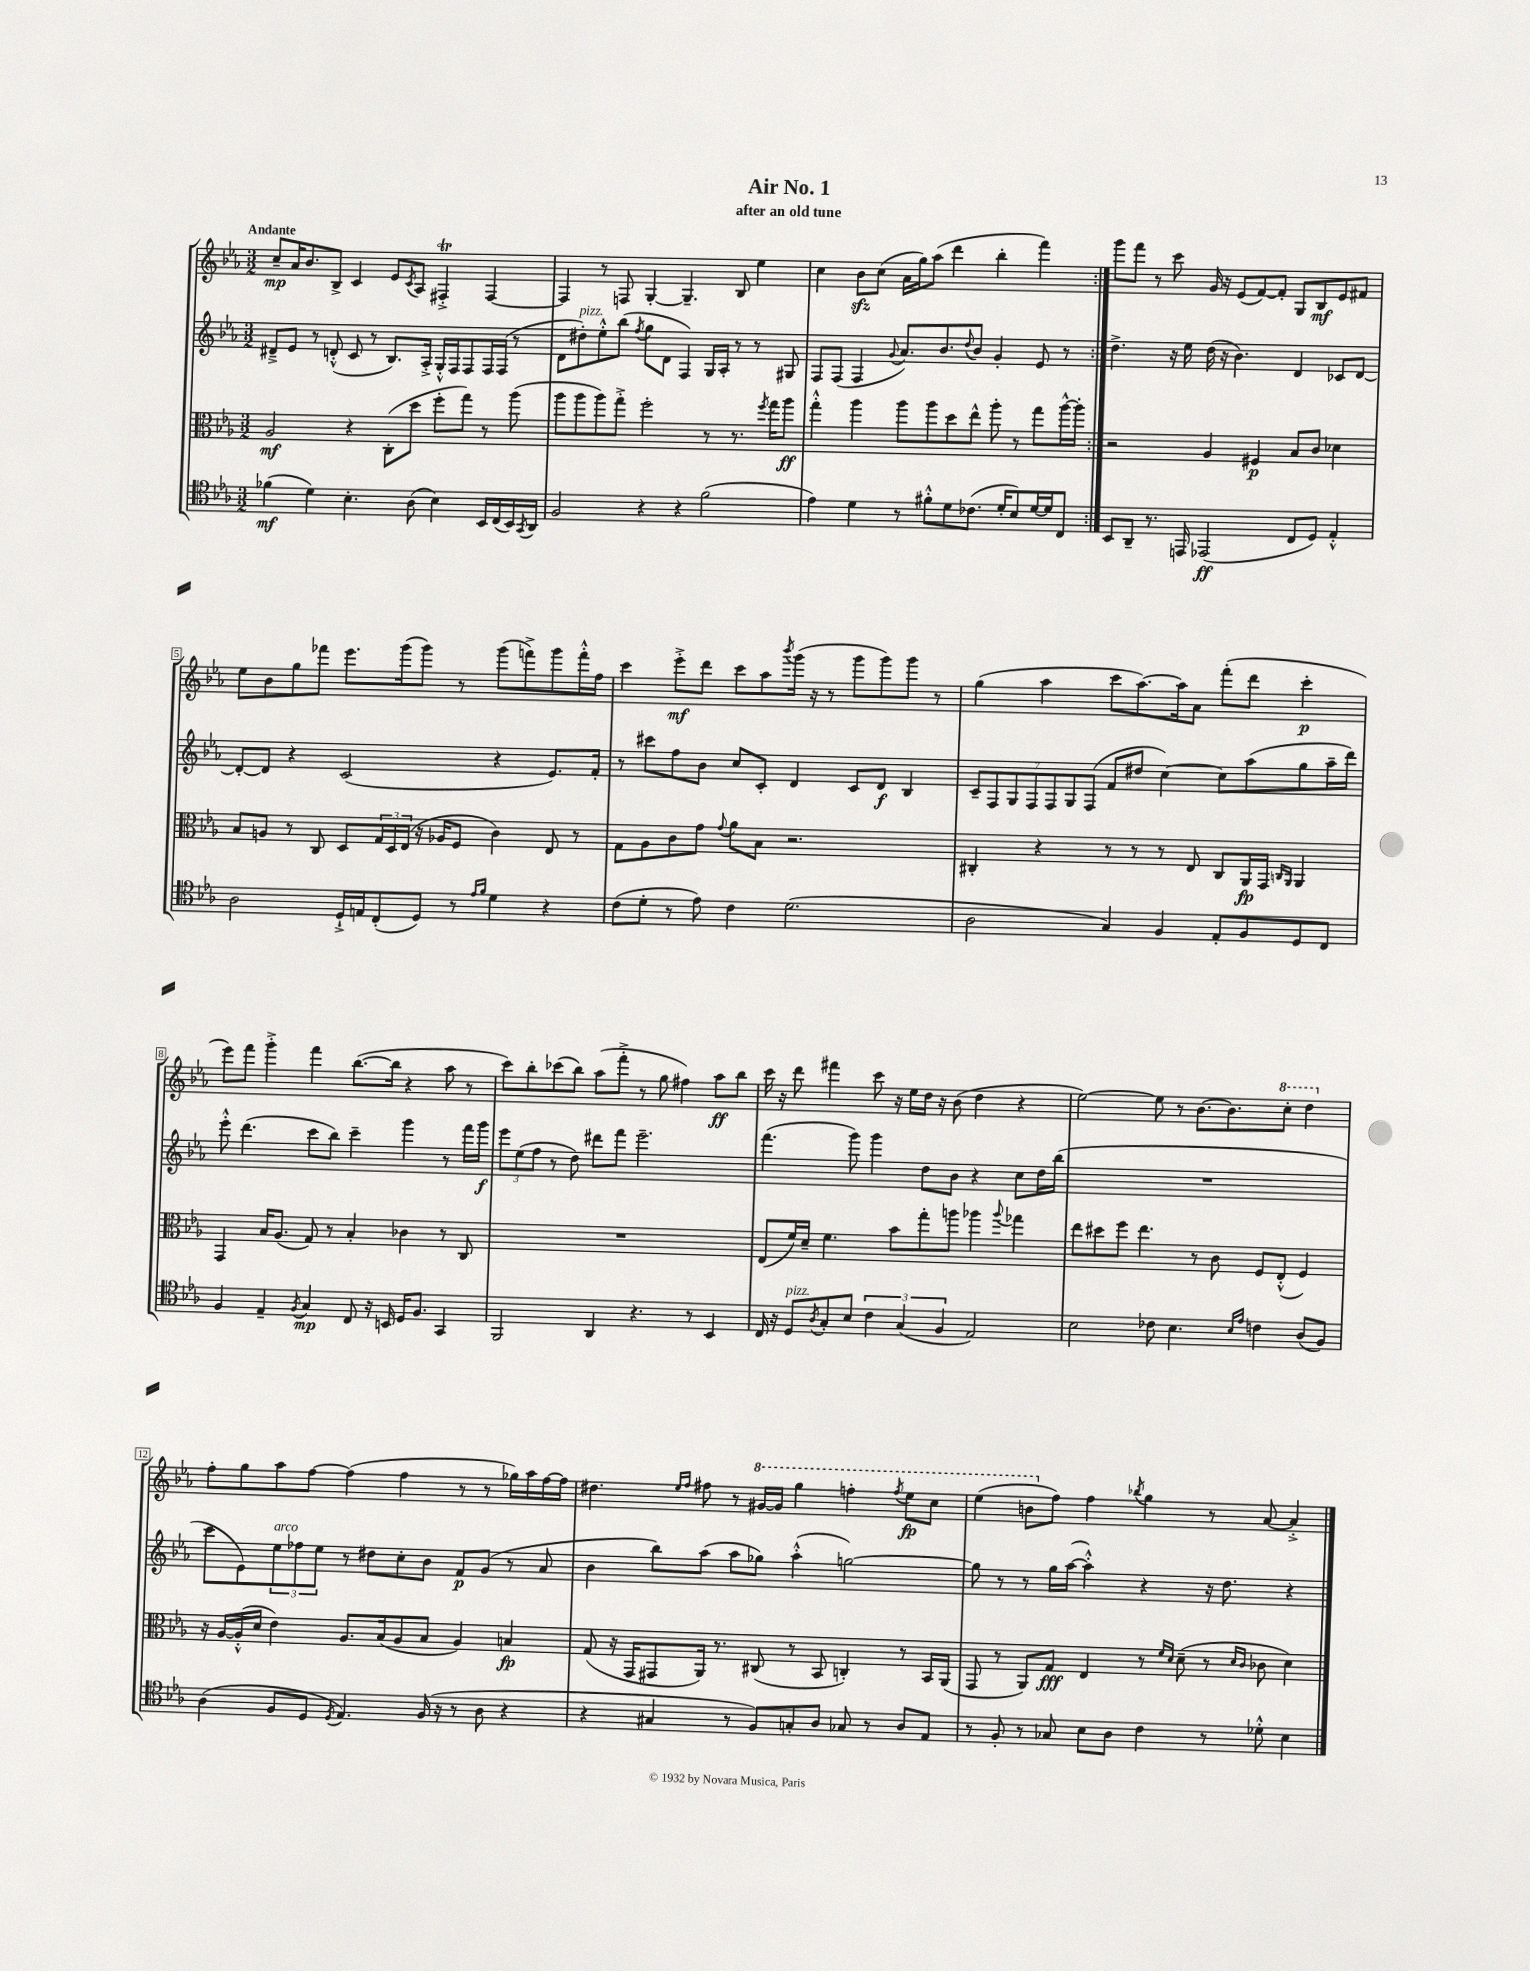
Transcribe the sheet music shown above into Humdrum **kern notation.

**kern	**dynam	**kern	**dynam	**kern	**dynam	**kern	**dynam
*part4	*part4	*part3	*part3	*part2	*part2	*part1	*part1
*staff4	*staff4	*staff3	*staff3	*staff2	*staff2	*staff1	*staff1
*clefC4	*	*clefC3	*	*clefG2	*	*clefG2	*
*k[b-e-a-]	*	*k[b-e-a-]	*	*k[b-e-a-]	*	*k[b-e-a-]	*
*M3/2	*	*M3/2	*	*M3/2	*	*M3/2	*
=1	=1	=1	=1	=1	=1	=1	=1
!	!	!	!	!	!	!LO:TX:a:B:t=Andante	!
(4f-X\	mf	2A-/	mf	8d#X~^/L	.	8cc~/L	mp
.	.	.	.	8e-/J	.	16a-/K	.
.	.	.	.	.	.	8.b-/	.
4d\)	.	.	.	8r	.	.	.
.	.	.	.	(8dn'^^/	.	8B-^/J	.
4.B-'\	.	4r	.	8c/	.	4c/	.
.	.	.	.	8r	.	.	.
.	.	(8C'\L	.	8.B-/L)	.	8e-/L	.
.	.	.	.	.	.	8qc/	.
(8A-\	.	8dd\J	.	.	.	8A-/J	.
.	.	.	.	16A-'^/Jk	.	.	.
4B-\)	.	8ff'\L	.	16G'^^/LL	.	4F#Xt'^/	.
.	.	.	.	16F/J	.	.	.
.	.	8gg\J)	.	8F/	.	.	.
16BB-/LL	.	8r	.	16F/L	.	[4F#/	.
(16C/	.	.	.	(16F/JJ	.	.	.
16BB-/)	.	(8aa-\	.	8r	.	.	.
8qGG/	.	.	.	.	.	.	.
16AA-/JJ	.	.	.	.	.	.	.
=2	=2	=2	=2	=2	=2	=2	=2
2F/	.	8aa-\L	.	8d\L	.	4F#/]	.
!	!	!	!	!LO:TX:a:i:t=pizz.	!	!	!
.	.	8aa-\	.	8dd#X'\)	.	.	.
.	.	8aa-\)	.	8ee-'^^\	.	8r	.
.	.	8gg'^\J	.	(8bb-\J	.	8Fn/	.
.	.	.	.	8qff/	.	.	.
4r	.	2ff'\	.	8gg\L	.	[4G'/	.
.	.	.	.	8d\J	.	.	.
4r	.	.	.	4F/)	.	4.G~/]	.
(2f\	.	8r	.	16G/LL	.	.	.
.	.	.	.	16A-'/JJ	.	.	.
.	.	8.r	.	8r	.	8B-/	.
.	.	.	.	8r	.	4ee-\	.
.	.	8qff/	.	.	.	.	.
.	.	16gg\KL	.	.	.	.	.
.	.	8aa-\J	ff	8G#X/	.	.	.
=3	=3	=3	=3	=3	=3	=3	=3
4e-\)	.	4gg'^^\	.	8F/L	.	4cc\	.
.	.	.	.	(8F/J	.	.	.
4d\	.	4aa-\	.	4F/	.	8b-zz\L	.
.	.	.	.	.	.	(8cc\J	.
.	.	.	.	8qqg/	.	.	.
8r	.	8aa-\L	.	8.a-/L)	.	16a-\LL	.
.	.	.	.	.	.	16gg\J)	.
8f#X'^^\L	.	8aa-\	.	.	.	(8aa-\J	.
.	.	.	.	8.b-/	.	.	.
8d\	.	8dd\	.	.	.	4ddd\	.
.	.	.	.	8qqdd/	.	.	.
(8.c-X\J	.	8ee-^^\J	.	8b-/J	.	.	.
.	.	8aa-'\	.	4g'/	.	4bb-'\	.
16d'/KL	.	.	.	.	.	.	.
8B-/)	.	8r	.	.	.	.	.
[16d/L	.	8gg\L	.	8e-/	.	4fff\)	.
16d/J]	.	.	.	.	.	.	.
8C/J	.	[16aa-^^\L	.	8r	.	.	.
.	.	16aa-'\JJ]	.	.	.	.	.
=4:|!	=4:|!	=4:|!	=4:|!	=4:|!	=4:|!	=4:|!	=4:|!
8BB-/L	.	2r	.	4.dd^\	.	8ggg\L	.
8AA-~/J	.	.	.	.	.	8fff\J	.
8.r	.	.	.	.	.	8r	.
.	.	.	.	16r	.	8ccc\	.
16EEn/	.	.	.	16ee-\	.	.	.
(2EE-X/	ff	4A-/	.	(16dd\	.	16g/	.
.	.	.	.	16r	.	16r	.
.	.	.	.	4.b-\)	.	(8e-/L	.
.	.	4F#X/	p	.	.	[8f/)	.
.	.	.	.	.	.	8f'/J]	.
8C/L	.	8B-/L	.	4d/	.	8G/L	.
8D/J)	.	8c/J	.	.	.	8B-/	mf
4E-'^^/	.	4d-X\	.	8c-X/L	.	8e-/	.
.	.	.	.	[8d/J	.	8f#X/J	.
!!LO:LB:g=z
=5	=5	=5	=5	=5	=5	=5	=5
2A-\	.	8B-/L	.	8d'/L_	.	8ee-\L	.
.	.	8An/J	.	8d/J]	.	8b-\	.
.	.	8r	.	4r	.	8gg\	.
.	.	8C/	.	.	.	8fff-X\J	.
16D`^/LL	.	8D/L	.	(2c/	.	8.eee-\L	.
16En/J	.	.	.	.	.	.	.
(8C'/	.	24G/L	.	.	.	.	.
.	.	24D/	.	.	.	.	.
.	.	.	.	.	.	(16ggg\k	.
.	.	(24E-/JJ	.	.	.	.	.
8D/J)	.	16r	.	.	.	8ggg\J)	.
.	.	16A-X/KL	.	.	.	.	.
8r	.	8F/J	.	.	.	8r	.
16qqe-/LL	.	.	.	.	.	.	.
16qqf/JJ	.	.	.	.	.	.	.
4d\	.	4c\)	.	4r	.	(8ggg\L	.
.	.	.	.	.	.	8fffn^\)	.
4r	.	8E-/	.	8.e-/L)	.	8ggg\	.
.	.	8r	.	.	.	16fff'^^\L	.
.	.	.	.	16f'/Jk	.	16ff\JJ	.
=6	=6	=6	=6	=6	=6	=6	=6
(8c\L	.	8G\L	.	8r	.	4ccc\	.
8d'\J	.	8A-\	.	8ccc#X\L	.	.	.
8r	.	8c\	.	8ff\	.	8eee-'^\L	mf
8e-\)	.	8g\J	.	8b-\J	.	8ddd\J	.
.	.	8qqg/	.	.	.	.	.
4c\	.	8a-\L	.	8cc/L	.	8ccc\L	.
.	.	8B-\J	.	8c'/J	.	8aa-\	.
.	.	.	.	.	.	8qbbb-/	.
(2.d\	.	2.r	.	4d/	.	(16ggg\Jk	.
.	.	.	.	.	.	16r	.
.	.	.	.	.	.	8r	.
.	.	.	.	8c/L	.	8ggg\L	.
.	.	.	.	8d/J	f	8ggg\)	.
.	.	.	.	4B-/	.	8ggg\J	.
.	.	.	.	.	.	8r	.
=7	=7	=7	=7	=7	=7	=7	=7
2A-\	.	4C#X'/	.	14c~/L	.	(4gg\	.
.	.	.	.	14F/	.	.	.
.	.	.	.	14G/	.	.	.
.	.	.	.	14F/	.	.	.
.	.	4r	.	.	.	4aa-\	.
.	.	.	.	14F/	.	.	.
.	.	.	.	14G/	.	.	.
.	.	.	.	(14F/J	.	.	.
4G/)	.	8r	.	8f/L	.	8ccc\L	.
.	.	8r	.	8dd#X/J	.	[8.aa-\)	.
4F/	.	8r	.	[4cc\)	.	.	.
.	.	.	.	.	.	16aa-\k]	.
.	.	8E-/	.	.	.	8a-\J	.
8E-'/L	.	8C#/L	.	8cc\L]	.	(8fff'\L	.
8F/	.	16AA-/L	fp	(8aa-\	.	8ddd\J	.
.	.	16GG/JJ	.	.	.	.	.
.	.	16qqCn/LL	.	.	.	.	.
.	.	16qqAA-/JJ	.	.	.	.	.
8D/	.	4AA-/	.	8gg\	.	4ccc'\	p
8C/J	.	.	.	16aa-~\L	.	.	.
.	.	.	.	16ddd\JJ)	.	.	.
!!LO:LB:g=z
=8	=8	=8	=8	=8	=8	=8	=8
4F/	.	4GG/	.	8eee-'^^\	.	8eee-\L)	.
.	.	.	.	(4.ddd\	.	8fff\J	.
4E-~/	.	16B-/KL	.	.	.	4ggg'^\	.
.	.	(8.A-/J	.	.	.	.	.
8qF/	.	.	.	.	.	.	.
4G/	mp	8G/)	.	8ccc\L	.	4fff\	.
.	.	8r	.	8bb-\J)	.	.	.
8C/	.	4B-'/	.	4ccc~\	.	([8.bb-\L	.
16r	.	.	.	.	.	.	.
16BBn/	.	.	.	.	.	16bb-\Jk]	.
16D/KL	.	4c-X\	.	4ggg\	.	4r	.
8.F/J	.	.	.	.	.	.	.
4GG/	.	8r	.	8r	.	8aa-\	.
.	.	8C/	.	16fff\LL	.	8r	.
.	.	.	.	16ggg\JJ	f	.	.
=9	=9	=9	=9	=9	=9	=9	=9
2FF/	.	1.r	.	12eee-\L	.	8ccc\L)	.
.	.	.	.	(12ee-\	.	.	.
.	.	.	.	.	.	8bb-'\	.
.	.	.	.	12ff\J	.	.	.
.	.	.	.	8r	.	(8ccc-X\	.
.	.	.	.	8dd\)	.	8bb-\J)	.
4AA-/	.	.	.	8ddd#X\L	.	(8aa-\L	.
.	.	.	.	8fff\J	.	8fff'^\J	.
4.r	.	.	.	2.eee-~\	.	8r	.
.	.	.	.	.	.	8gg\	.
.	.	.	.	.	.	4ff#X\)	.
8r	.	.	.	.	.	.	.
4BB-/	.	.	.	.	.	8aa-\L	ff
.	.	.	.	.	.	8bb-\J	.
=10	=10	=10	=10	=10	=10	=10	=10
16C/	.	(8E-/L	.	(4.fff\	.	16ccc\	.
16r	.	.	.	.	.	16r	.
!LO:TX:a:i:t=pizz.	!	!	!	!	!	!	!
8D/L	.	16f/L)	.	.	.	8ddd\	.
.	.	16d~/JJ	.	.	.	.	.
8qA-/	.	.	.	.	.	.	.
8G'/	.	4.f\	.	.	.	4fff#X\	.
8B-/J	.	.	.	8ggg\)	.	.	.
6c\	.	.	.	4ggg\	.	8ccc\	.
.	.	8b-\L	.	.	.	16r	.
(6G/	.	.	.	.	.	.	.
.	.	.	.	.	.	16ee-\LL	.
.	.	8gg'\	.	8dd\L	.	16dd\JJ	.
.	.	.	.	.	.	16r	.
6F/	.	.	.	.	.	.	.
.	.	8aan\J	.	8b-\J	.	(8b-\	.
2E-/)	.	4aa-X\	.	4r	.	4dd\	.
.	.	8qqaa-/	.	.	.	.	.
.	.	4gg-X\	.	8cc\L	.	4r	.
.	.	.	.	16dd\L	.	.	.
.	.	.	.	(16bb-\JJ	.	.	.
=11	=11	=11	=11	=11	=11	=11	=11
2B-\	.	8ee-\L	.	1.r	.	[2ee-\)	.
.	.	8dd#X\	.	.	.	.	.
.	.	8ff\J	.	.	.	.	.
.	.	4.ee-\	.	.	.	.	.
8c-X\	.	.	.	.	.	8ee-\]	.
4.B-\	.	.	.	.	.	8r	.
.	.	8r	.	.	.	[8.b-\L	.
.	.	8c\	.	.	.	.	.
.	.	.	.	.	.	8.b-\]	.
16qqB-/LL	.	.	.	.	.	.	.
16qqe-/JJ	.	.	.	.	.	.	.
4cn\	.	8F/L	.	.	.	.	.
*	*	*	*	*	*	*8va	*
.	.	(8E-'^^/J	.	.	.	8ccc'\J	.
(8A-/L	.	4F/)	.	.	.	4ddd\	.
8F/J)	.	.	.	.	.	.	.
!!LO:LB:g=z
=12	=12	=12	=12	=12	=12	=12	=12
*	*	*	*	*	*	*X8va	*
(4A-\	.	16r	.	8ccc\L	.	8ff'\L	.
.	.	[16A-/LL	.	.	.	.	.
.	.	(16A-'^^/]	.	8e-\)	.	8gg\	.
.	.	16d/JJ	.	.	.	.	.
!	!	!	!	!LO:TX:a:i:t=arco	!	!	!
8F/L	.	4e-\)	.	12ee-\	.	8aa-\	.
.	.	.	.	12ff-X\	.	.	.
8D/J	.	.	.	.	.	[8ff\J	.
.	.	.	.	12ee-\J	.	.	.
8qD/	.	.	.	.	.	.	.
4.E-/)	.	8.A-/L	.	8r	.	(4ff\]	.
.	.	.	.	8dd#X\L	.	.	.
.	.	(16B-/k	.	.	.	.	.
.	.	8A-/	.	8cc'\	.	4ff\	.
(16F/	.	8B-/J	.	8b-\J	.	.	.
16r	.	.	.	.	.	.	.
8r	.	4A-/)	.	8f/L	p	8r	.
8A-\	.	.	.	(8g/J	.	8r	.
4r	.	4Bn/	fp	8r	.	16gg-X\LL)	.
.	.	.	.	.	.	16aa-\	.
.	.	.	.	8a-/	.	[16ff\	.
.	.	.	.	.	.	16ff\JJ]	.
=13	=13	=13	=13	=13	=13	=13	=13
4r	.	(8G/	.	4b-\	.	4.dd#X\	.
.	.	16r	.	.	.	.	.
.	.	16GG/KL	.	.	.	.	.
4G#X/	.	8GG#X/	.	8bb-\L)	.	.	.
.	.	.	.	.	.	16qqee-/LL	.
.	.	.	.	.	.	16qqff/JJ	.
.	.	16AA-/Jk)	.	(8aa-\J	.	8ff#X\	.
.	.	8.r	.	.	.	.	.
8r	.	.	.	8aa-\L	.	8r	.
*	*	*	*	*	*	*8va	*
8F/L)	.	(8C#X/	.	8gg-X\J)	.	[16gg#X/LL	.
.	.	.	.	.	.	16gg#/JJ]	.
8Gn'/	.	8r	.	(4aa-'^^\	.	4ggg\	.
8A-/J	.	8BB-/	.	.	.	.	.
8G-X/	.	4Cn'/)	.	[2ggn\)	.	4fffn'\	.
8r	.	.	.	.	.	.	.
.	.	.	.	.	.	8qfff/	.
8A-/L	.	8r	.	.	.	8eee-\L	fp
8E-/J	.	16BB-/LL	.	.	.	8ccc\J	.
.	.	(16AA-/JJ	.	.	.	.	.
=14	=14	=14	=14	=14	=14	=14	=14
8r	.	8GG/	.	8gg\]	.	(4eee-\	.
8F'/	.	8r	.	8r	.	.	.
8r	.	8AA-/L)	.	8r	.	8bbn\L	.
*	*	*	*	*	*	*X8va	*
8G-X/	.	8G/J	fff	16gg\LL	.	8ff\J)	.
.	.	.	.	([16aa-\JJ	.	.	.
8B-\L	.	4E-/	.	4aa-'^^\])	.	4ff\	.
8A-\J	.	.	.	.	.	.	.
.	.	.	.	.	.	8qbb-X/	.
4c\	.	8r	.	4r	.	4gg\	.
.	.	16qqf/LL	.	.	.	.	.
.	.	16qqd/JJ	.	.	.	.	.
.	.	(8d~\	.	.	.	.	.
8r	.	8r	.	16r	.	8r	.
.	.	.	.	8.dd\	.	.	.
.	.	16qqd/LL	.	.	.	.	.
.	.	16qqc/JJ	.	.	.	.	.
8d-X'^^\	.	8c-X\	.	.	.	[8a-/	.
4B-\	.	4d\)	.	4r	.	4a-'^/]	.
==	==	==	==	==	==	==	==
*-	*-	*-	*-	*-	*-	*-	*-
